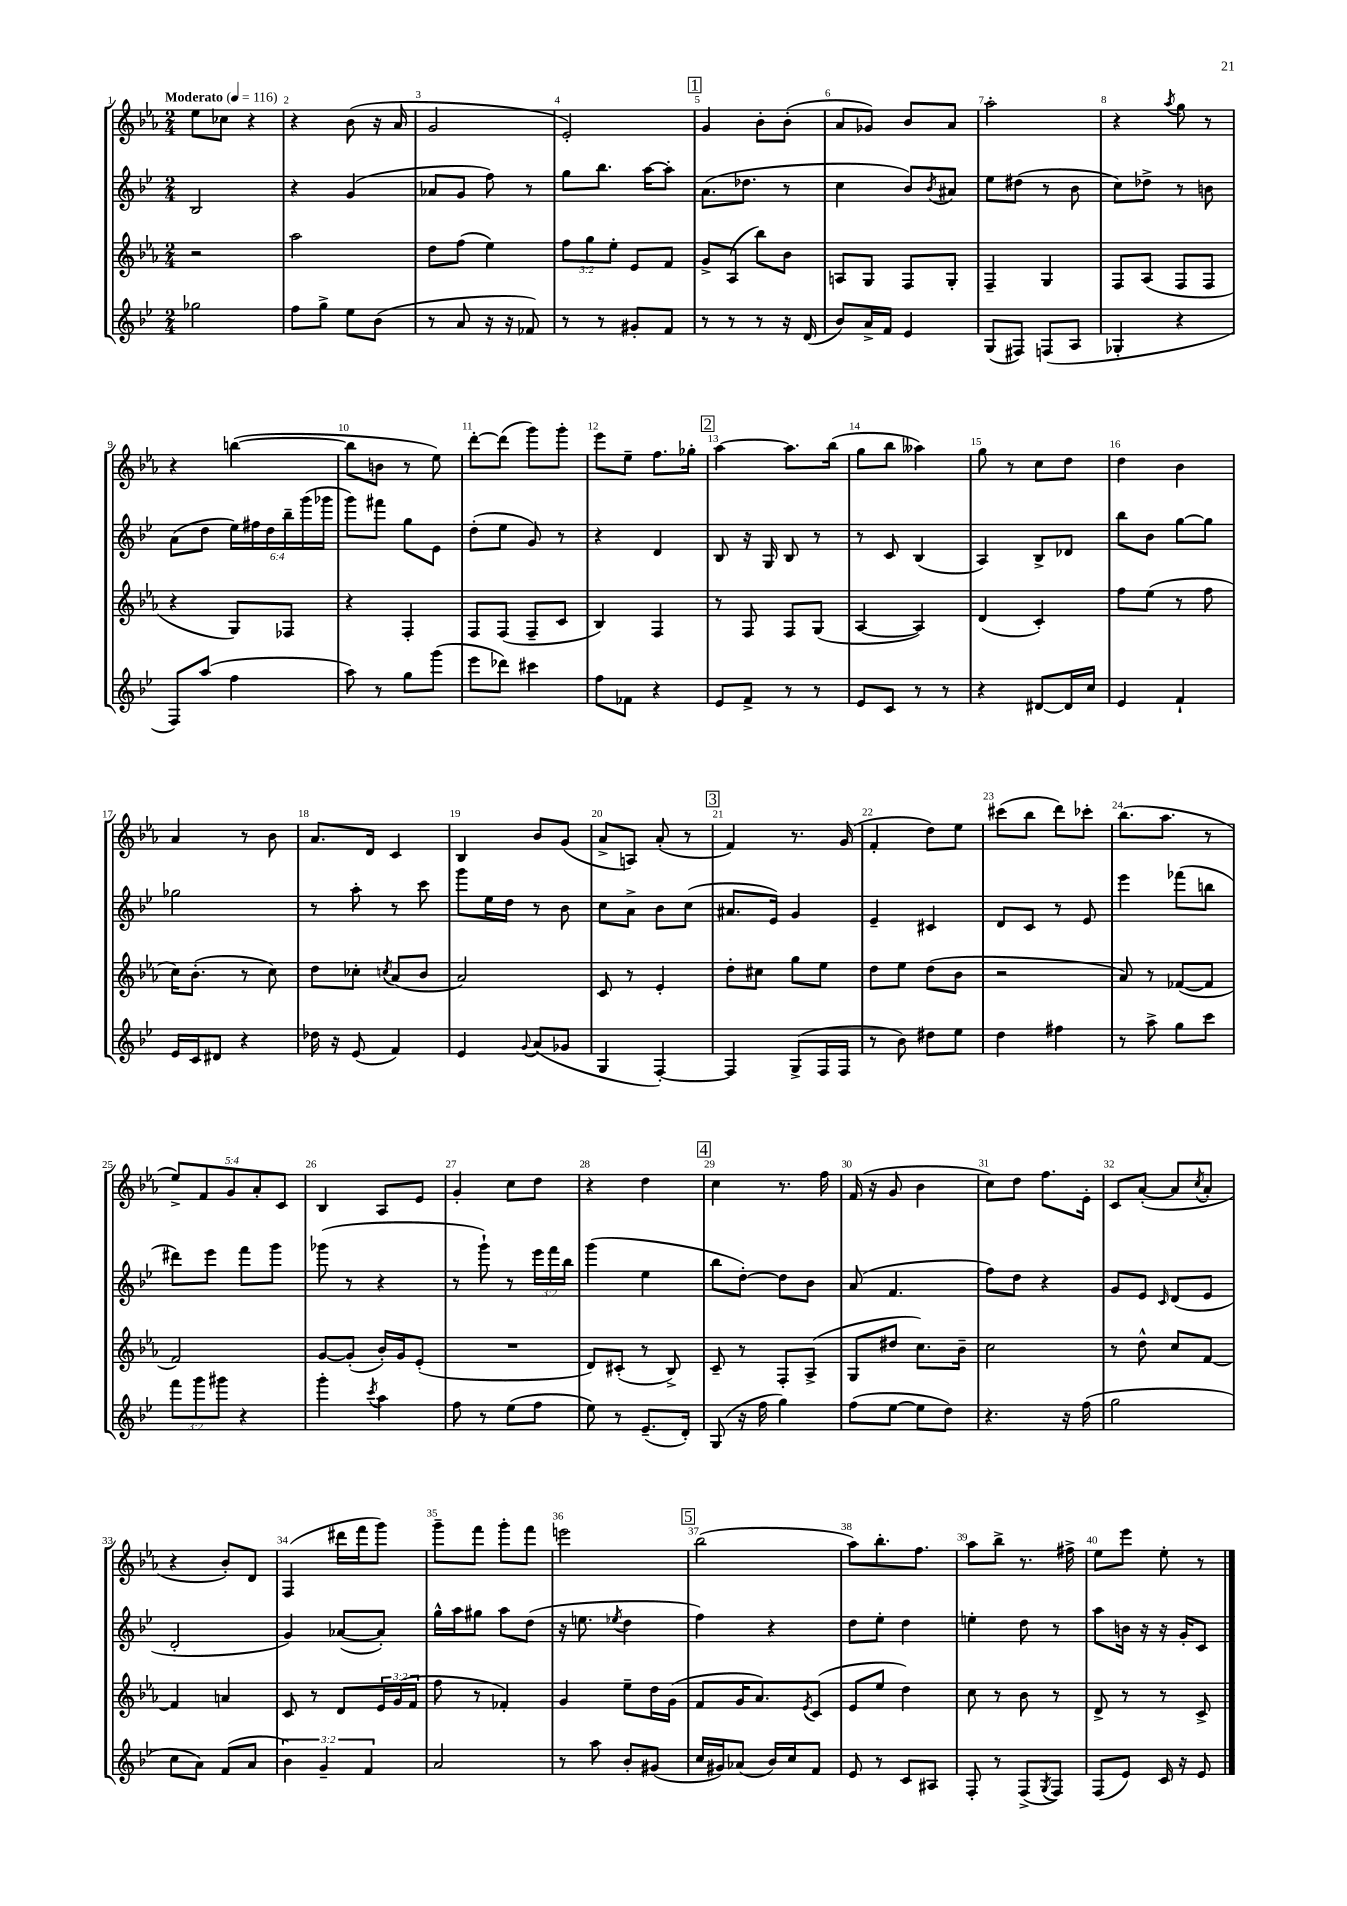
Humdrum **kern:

**kern	**kern	**kern	**kern
*staff4	*staff3	*staff2	*staff1
*clefG2	*clefG2	*clefG2	*clefG2
*k[b-e-]	*k[b-e-a-]	*k[b-e-]	*k[b-e-a-]
*M2/4	*M2/4	*M2/4	*M2/4
*MM116	*MM116	*MM116	*MM116
2gg-	2r	2B-	8ee-
.	.	.	8cc-
.	.	.	4r
=	=	=	=
8ff	2aa-	4r	4r
8gg^	.	.	.
8ee-	.	(4g	(8b-
(8b-	.	.	16r
.	.	.	16a-
=	=	=	=
8r	8dd	8a-	2g
8a	(8ff	8g	.
16r	4ee-)	8ff)	.
16r	.	.	.
8f-)	.	8r	.
=	=	=	=
8r	12ff	8gg	2e-')
.	12gg	.	.
8r	.	8.bb-	.
.	12ee-'	.	.
8g#'	8e-	.	.
.	.	[16aa	.
8f	8f	8aa']	.
=	=	=	=
8r	8g^	(8.a	4g
8r	(8A-	.	.
.	.	8.dd-	.
8r	8bb-)	.	8b-'
16r	8b-	8r	(8b-'
(16d	.	.	.
=	=	=	=
8b-)	8A	4cc	8a-
16a^	8G	.	8g-)
16f	.	.	.
4e-	8F	8b-)	8b-
.	.	8qb-	.
.	8G'	8a#	8a-
=	=	=	=
(8G	4F~	8ee-	2aa-'
8F#)	.	(8dd#	.
(8F	4G	8r	.
8A	.	8b-	.
=	=	=	=
4G-'	8F	8cc)	4r
.	(8A-	8dd-^	.
.	.	.	8qaa-
4r	8F	8r	8gg
.	8F	8b	8r
=	=	=	=
8F)	4r	(8a	4r
(8aa	.	8dd	.
4ff	8G)	24ee-)	([4bb
.	.	24ff#	.
.	.	24dd	.
.	8F-	24bb-~	.
.	.	(24ggg	.
.	.	24ggg-	.
=	=	=	=
8aa)	4r	8ggg)	8bb]
8r	.	8fff#	8b
8gg	4F'	8gg	8r
(8ggg	.	8e-	8ee-)
=	=	=	=
8eee-	8F	(8dd'	[8ddd'
8ddd-)	(8F	8ee-	(8ddd]
4ccc#	8F~	8g)	8ggg)
.	8c	8r	8ggg'
=	=	=	=
8ff	4B-)	4r	8eee-
8f-	.	.	8ee-~
4r	4F	4d	8.ff
.	.	.	16gg-'
=	=	=	=
8e-	8r	8B-	[4aa-
8f^	8F	16r	.
.	.	16G	.
8r	8F	8B-	8.aa-]
8r	(8G	8r	.
.	.	.	(16bb-
=	=	=	=
8e-	[4A-	8r	8gg
8c	.	8c	8bb-
8r	4A-])	(4B-	4aa--)
8r	.	.	.
=	=	=	=
4r	(4d	4A)	8gg
.	.	.	8r
[8d#	4c')	8B-^	8cc
16d#]	.	8d-	8dd
16cc	.	.	.
=	=	=	=
4e-	8ff	8bb-	4dd
.	(8ee-	8b-	.
4f`	8r	[8gg	4b-
.	8ff	8gg]	.
=	=	=	=
16e-	16cc)	2gg-	4a-
16c	(8.b-'	.	.
8d#	.	.	.
4r	8r	.	8r
.	8cc)	.	8b-
=	=	=	=
16dd-	8dd	8r	8.a-
16r	.	.	.
(8e-	8cc-'	8aa'	.
.	.	.	16d
.	8qcc	.	.
4f)	(8a-	8r	4c
.	8b-	8ccc	.
=	=	=	=
4e-	2a-)	8ggg	4B-
.	.	16ee-	.
.	.	16dd	.
8qqg	.	.	.
(8a	.	8r	8b-
8g-	.	8b-	(8g
=	=	=	=
4G	8c	8cc	8a-^
.	8r	8a^	8A)
[4F')	4e-'	8b-	(8a-'
.	.	(8cc	8r
=	=	=	=
4F]	8dd'	8.a#	4f)
.	8cc#	.	.
.	.	16e-)	.
(8G^	8gg	4g	8.r
16F	8ee-	.	.
16F	.	.	(16g
=	=	=	=
8r	8dd	4e-~	4f'
8b-)	8ee-	.	.
8dd#	(8dd	4c#	8dd)
8ee-	8b-	.	8ee-
=	=	=	=
4dd	2r	8d	(8ccc#
.	.	8c	8bb-
4ff#	.	8r	8ddd)
.	.	8e-	8ccc-'
=	=	=	=
8r	8a-)	4eee-	(8.bb-
8aa^	8r	.	.
.	.	.	8.aa-
8gg	([8f-	(8fff-	.
8ccc	8f-]	8bb	8r
=	=	=	=
12fff	2f)	8ddd#)	10ee-^)
12ggg	.	.	.
.	.	.	10f
.	.	8eee-	.
12ggg#	.	.	.
.	.	.	10g
4r	.	8fff	.
.	.	.	10a-'
.	.	8ggg	.
.	.	.	10c
=	=	=	=
4ggg'	[8g	(8ggg-	4B-
.	(8g']	8r	.
8qccc	.	.	.
4aa	16b-')	4r	8A-
.	16g	.	.
.	(8e-'	.	8e-
=	=	=	=
8ff	2r	8r	4g'
8r	.	8ggg`)	.
(8ee-	.	8r	8cc
8ff	.	24eee-	8dd
.	.	24fff	.
.	.	24bb-	.
=	=	=	=
8ee-)	8d)	(4ggg	4r
8r	(8c#'	.	.
(8.e-~	8r	4ee-	4dd
.	8B-^)	.	.
16d')	.	.	.
=	=	=	=
(8G	8c~	8bb-	4cc
16r	8r	[8dd')	.
16ff	.	.	.
4gg)	8F'	8dd]	8.r
.	(8A-^	8b-	.
.	.	.	16ff
=	=	=	=
(8ff	8G	(8a	(16f
.	.	.	16r
[8ee-	8dd#	4.f	8g
8ee-]	8.cc)	.	4b-
8dd)	.	.	.
.	16b-~	.	.
=	=	=	=
4.r	2cc	8ff)	8cc)
.	.	8dd	8dd
.	.	4r	8.ff
16r	.	.	.
(16ff	.	.	16e-'
=	=	=	=
2gg	8r	8g	8c
.	8dd^^	8e-	([8a-'
.	.	16qqc	.
.	8cc	(8d	8a-]
.	.	.	8qcc
.	[8f	8e-	8a-'
=	=	=	=
8cc	4f]	2d'	4r
8a)	.	.	.
(8f	4a	.	8b-')
8a	.	.	8d
=	=	=	=
6b-)	8c	4g)	(4F
.	8r	.	.
6g~	.	.	.
.	8d	([8a-	16ddd#
.	.	.	16fff
6f	.	.	.
.	24e-	8a-'])	8ggg)
.	(24g	.	.
.	24f	.	.
=	=	=	=
2a	8ff	16gg^^	8ggg~
.	.	16aa	.
.	8r	8gg#	8fff
.	4f-')	8aa	8ggg'
.	.	(8dd	8fff
=	=	=	=
8r	4g	16r	2eee
.	.	8.ee	.
8aa	.	.	.
.	.	8qee-	.
8b-'	8ee-~	4dd	.
(8g#	16dd	.	.
.	(16g	.	.
=	=	=	=
16cc	8f	4ff)	(2bb-
16g#)	.	.	.
(8a-	16g	.	.
.	8.a-)	.	.
16b-)	.	4r	.
16cc	.	.	.
.	8qe-	.	.
8f	(8c	.	.
=	=	=	=
8e-	8e-	8dd	8aa-)
8r	8ee-	8ee-'	8.bb-'
8c	4dd)	4dd	.
.	.	.	8.ff
8A#	.	.	.
=	=	=	=
8F'	8cc	4ee'	8aa-
8r	8r	.	8bb-^
(8F^	8b-	8dd	8.r
8qG	.	.	.
8F)	8r	8r	.
.	.	.	16ff#^
=	=	=	=
(8F	8d^	8aa	8ee-
8e-)	8r	16b	8eee-
.	.	16r	.
16c	8r	16r	8ee-'
16r	.	16g'	.
8e-	8c^	8c	8r
==	==	==	==
*-	*-	*-	*-
